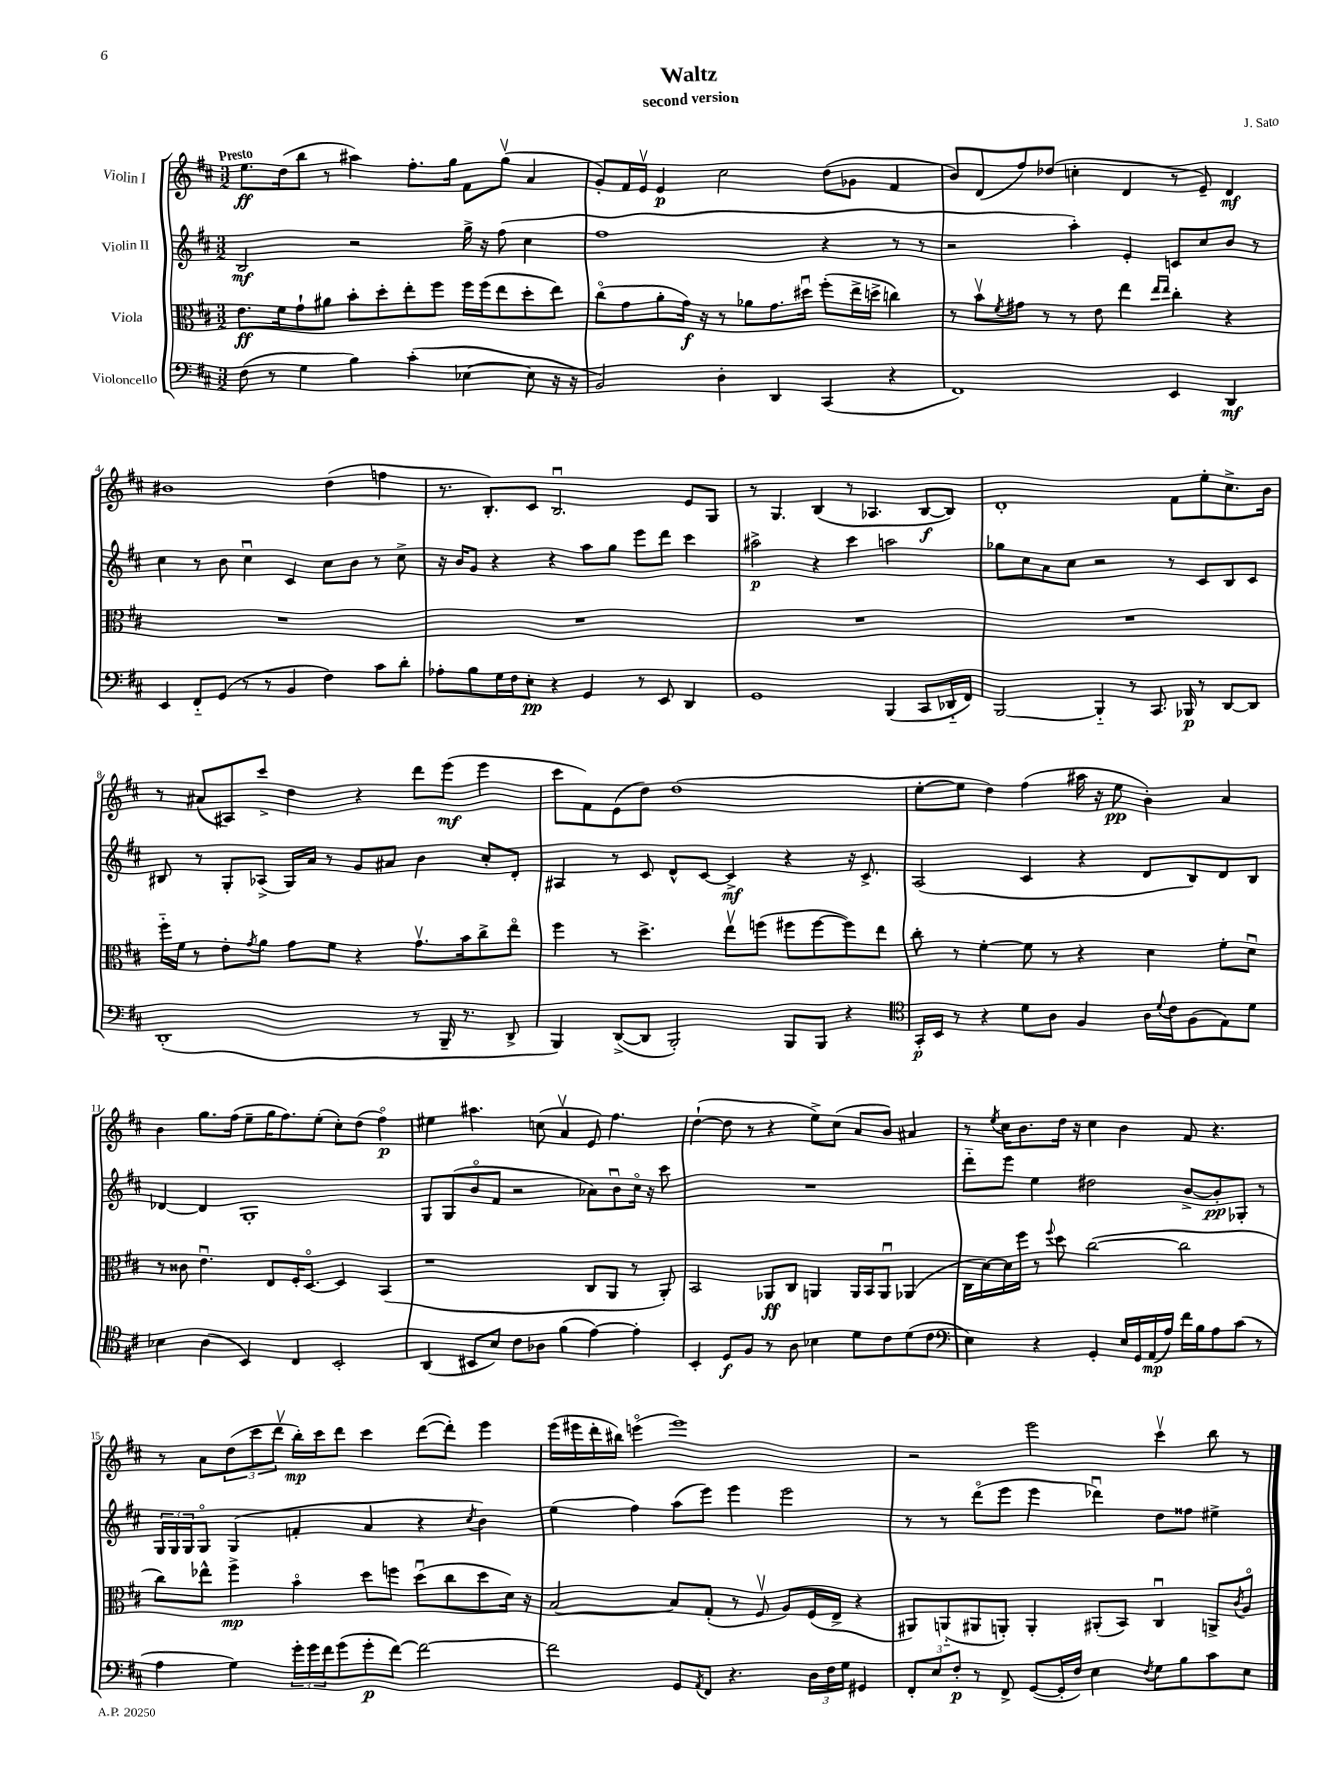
\header { title = "Waltz" composer = "J. Sato" subtitle = "second version" }
<<
\new StaffGroup <<
\new Staff = "s0" \with { instrumentName = "Violin I" } {
    \clef treble \key d \major \numericTimeSignature \time 3/2 \tempo "Presto"
    e''8.\ff d''16( b''8 r8 ais''4) fis''8.-. g''16 fis'8 g''8\upbow( a'4 |
    g'8-.) fis'16 e'16\upbow e'4\p cis''2 d''8( ges'8 fis'4 |
    b'8) d'8( fis''8) des''8( c''4-. d'4 r8 e'8--) d'4\mf |
    bis'1 d''4( f''4 |
    r8. b8.-.) cis'8 b2.\downbow e'8 g8 |
    r8 g4. b4( r8 aes4. b8~\f b8) |
    d'1-. fis'8 e''8-. cis''8.-> b'16 |
    r8 ais'8( ais8) cis'''8-> d''4 r4 d'''8 e'''8\mf( e'''4 |
    cis'''8 fis'8) e'8( d''8) d''1( |
    e''8~-. e''8 d''4) fis''4( ais''16 r16 e''8\pp b'4-.) a'4 |
    b'4 g''8. fis''16( e''8-- g''16 fis''8.) e''8-.( cis''8-.) d''8( fis''4\flageolet\p) |
    eis''4 ais''4. c''8( a'4\upbow e'8) fis''4. |
    d''4~-!( d''8 r8 r4 e''8->) cis''8( a'8 b'8) ais'4 |
    r8 \acciaccatura { e''8 } cis''16 b'8. d''16 r16 cis''4 b'4 fis'8 r4. |
    r8 a'8 \tuplet 3/2 { d''8( cis'''8 d'''8\upbow } b''16-.\mp) cis'''16 d'''8 cis'''4 d'''8~( d'''8-.) e'''4 |
    e'''16( eis'''16 d'''16-. bis''16) e'''4\flageolet( e'''1) |
    r2 e'''2 cis'''4\upbow b''8 r8 \bar "|." |
}
\new Staff = "s1" \with { instrumentName = "Violin II" } {
    \clef treble \key d \major \numericTimeSignature \time 3/2
    b2\mf r2 g''16-> r16 fis''8( cis''4 |
    fis''1 r4 r8 r8 |
    r2 a''4-.) e'4-. c'8 cis''8 b'8 r8 |
    cis''4 r8 b'8 cis''4\downbow cis'4 cis''8 b'8 r8 cis''8-> |
    r16 b'16 g'8 r4 r4 a''8 g''8 e'''8 d'''8 cis'''4 |
    ais''2->\p r4 cis'''4 a''2 |
    ges''8 cis''8 a'8 cis''8 r2 r8 cis'8 b8 cis'8 |
    bis8 r8 g8-. aes8->( g16) a'16 r8 g'8 ais'8 b'4 cis''8-. d'8-. |
    ais4 r8 cis'8 d'8-^ cis'8~ cis'4->\mf r4 r16 cis'8.-> |
    a2( cis'4 r4 d'8 b8) d'8 b8 |
    des'4~ des'4 g1-. |
    g8 g8( b'8\flageolet fis'8 r2 aes'8) b'8\downbow cis''16\flageolet r16 cis'''8 |
    R1. |
    d'''8-_ e'''8 e''4 dis''2 b'8~-> b'8-.\pp ges8-. r8 |
    \tuplet 3/2 { g16 g16 g16 } g8\flageolet g4( f'4-. a'4 r4 \acciaccatura { cis''8 } b'4) |
    e''4( fis''4) a''8( e'''8) e'''4 e'''2 |
    r8 r8 d'''8\flageolet( e'''8 e'''4 des'''4\downbow) d''8 fisis''8 eis''4-> \bar "|." |
}
\new Staff = "s2" \with { instrumentName = "Viola" } {
    \clef alto \key d \major \numericTimeSignature \time 3/2
    e'8.\ff fis'16 g'8-! ais'8 b'8-. d''8-. e''8-. fis''8 fis''16 fis''16( e''8 d''8-. e''8) |
    cis''8\flageolet( g'8 a'8-. g'16\f) r16 r8 aes'8 g'8. dis''16\downbow fis''8-.( e''16-> d''16-> c''4) |
    r8 b'8\upbow \acciaccatura { fis'8 } gis'8 r8 r8 e'8 e''4 \grace { e''16 e''16 } cis''4-. r4 |
    R1. |
    R1. |
    R1. |
    R1. |
    fis''16-_ fis'16 r8 e'8-. \acciaccatura { g'8 } a'8 g'8 fis'8 r4 g'8.\upbow b'16 cis''8-> e''8\flageolet |
    fis''4 r8 d''4.-> e''8\upbow f''8( fis''8 fis''8~ fis''8) e''8 |
    cis''8-. r8 fis'4~-. fis'8 r8 r4 d'4 fis'8-. d'8\downbow |
    r8 cisis'8 e'4.\downbow e8 fis16-. d8.~\flageolet d4 b,4( |
    r1 cis8 a,8 r8 a,8-.) |
    b,2 aes,8\ff cis8 a,4 a,16 b,16 a,8\downbow aes,4( |
    cis16 d'16~) d'16 fis''16 r8 \appoggiatura { fis''8 } d''8 cis''2~( cis''2 |
    cis''8) ees''8-^ fis''4->\mp b'4\flageolet d''8 f''8 d''8\downbow( cis''8 d''8 d'16) r16 |
    b2~ b8 g8-.( r8 fis8\upbow a8) fis16( e16-> r4 |
    ais,8) a,8-_( ais,8 a,8-.) a,4-. ais,8-.( b,8) cis4\downbow a,8-> \acciaccatura { cis'8 } a8\flageolet \bar "|." |
}
\new Staff = "s3" \with { instrumentName = "Violoncello" } {
    \clef bass \key d \major \numericTimeSignature \time 3/2
    fis8( r8 g4 b4) cis'4-.( ees4~ ees8 r16 r16 |
    b,2) d4-. d,4 cis,4( r4 |
    fis,1) e,4 d,4\mf |
    e,4 fis,8-_ g,8( r8 r8 b,4 fis4) cis'8 d'8-. |
    aes8-. b8 g16 fis16 e8-.\pp r4 g,4 r8 e,8 d,4 |
    g,1 b,,4( cis,8 des,16-_ fis,16) |
    b,,2~ b,,4-_ r8 cis,8. bes,,16\p r8 d,8~ d,8 |
    d,1-.( r8 b,,16-- r8. d,8-> |
    b,,4) d,8~->( d,8 b,,2-.) b,,8 b,,8 r4 |
    \clef tenor g,16-.\p b,16 r8 r4 d'8 a8 fis4 a16 \appoggiatura { d'8 } cis'16 fis8( e8) d'8 |
    bes4 a4( b,4) cis4 b,2-. |
    a,4( bis,8 b8) cis'8 aes8 fis'4( e'4~) e'4-. |
    b,4-. d8\f fis8 r8 a8 bes4 d'8 cis'8 d'8( cis'8 |
    \clef bass e4) r4 g,4-. e16 g,16 a,16\mp( a16) fis'16 b16 a8 cis'8( r8 |
    a4 g4) \tuplet 3/2 { g'16-. g'16 fis'16 } g'8( g'8-.\p fis'8~) fis'2~ |
    fis'2 g,8 \acciaccatura { a,8 } fis,8 r4. \tuplet 3/2 { d16 fis16 g16 } gis,4 |
    \tuplet 3/2 { fis,8-. e8 fis8-.\p } r8 fis,8-> g,8~( g,16-. fis16) e4 \acciaccatura { fis8 } g8 b8 cis'8 e8 \bar "|." |
}
>>
>>
